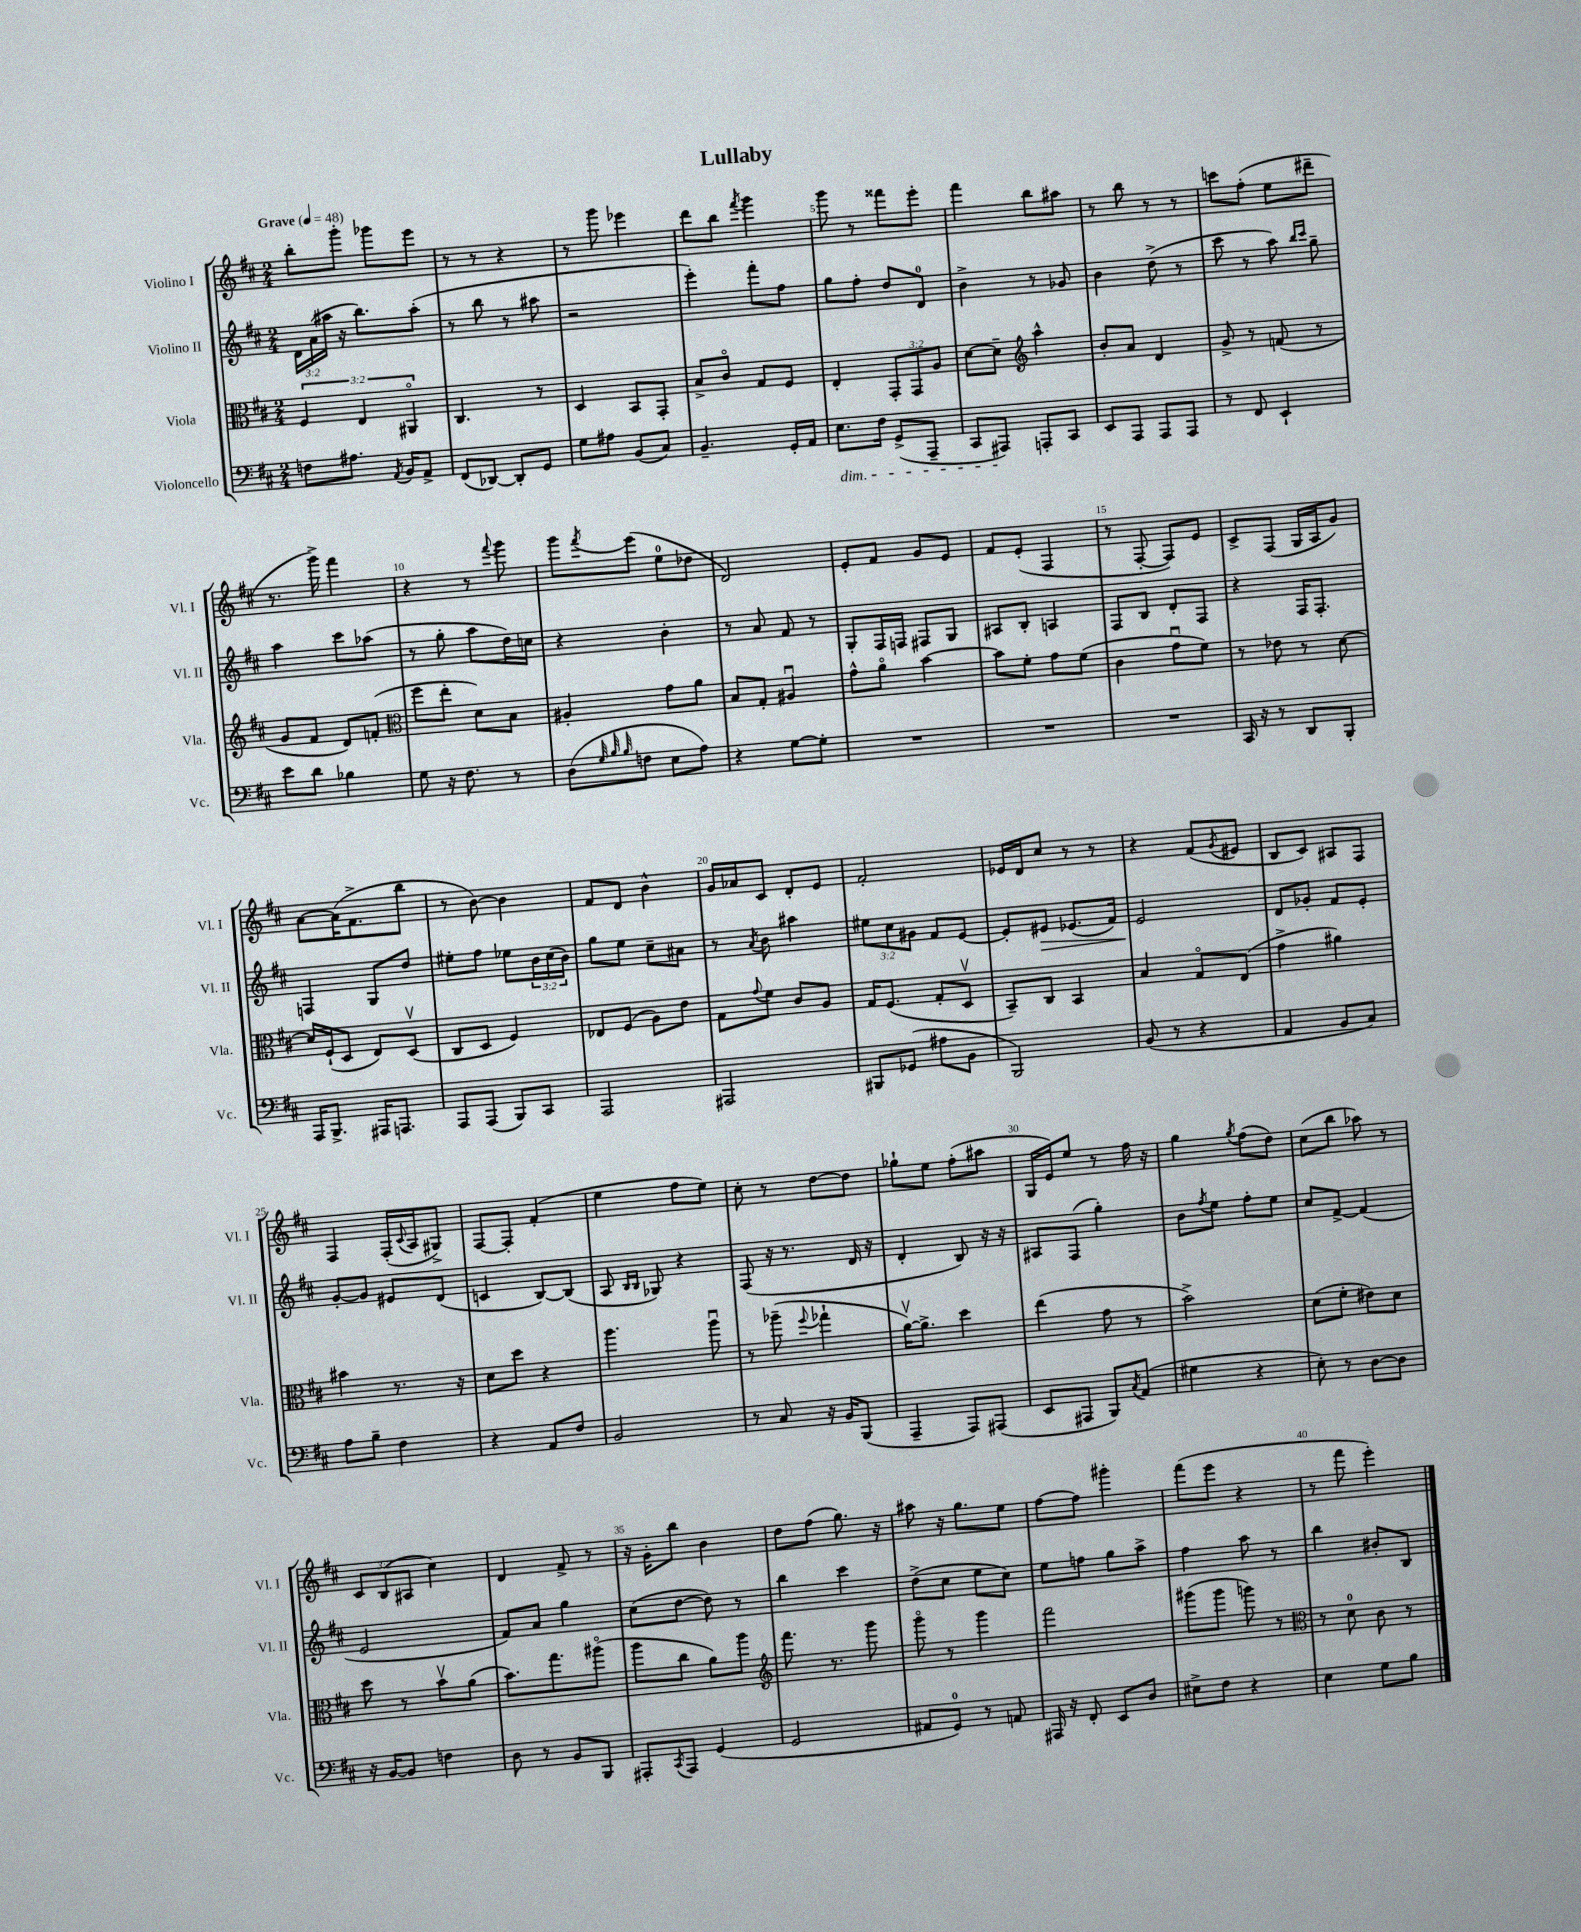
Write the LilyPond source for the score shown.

\header { title = "Lullaby" }
<<
\new StaffGroup <<
\new Staff = "s0" \with { instrumentName = "Violino I" shortInstrumentName = "Vl. I" } {
    \clef treble \key d \major \numericTimeSignature \time 2/4 \override Staff.TupletNumber.text = #tuplet-number::calc-fraction-text \tempo "Grave" 4 = 48
    b''8-. g'''8-. ges'''8 e'''8 |
    r8 r8 r4 |
    r8 g'''8 ees'''4 |
    d'''8 b''8 \acciaccatura { fis'''8 } g'''4 |
    g'''8 r8 fisis'''8 e'''8-. |
    fis'''4 b''8 ais''8 |
    r8 b''8 r8 r8 |
    c'''8 fis''8-.( e''8 dis'''8-- |
    r8. g'''16->) fis'''4 |
    r4 r8 \appoggiatura { fis'''8 } g'''8 |
    g'''8 \acciaccatura { fis'''8 } e'''8( e''8-0 des''8 |
    d'2) |
    e'8-. fis'8 g'8 e'8 |
    fis'8 e'8-.( fis4 |
    r8 fis8~-. fis8) e'8 |
    cis'8-> fis8( g16 a16 g'8) |
    a'8~ a'16( fis'8.-> b''8 |
    r8 b'8~) b'4 |
    fis'8 d'8 b'4-^ |
    g'16 aes'16 cis'8 d'8-. e'8 |
    fis'2-. |
    ees'16 d'16 cis''8 r8 r8 |
    r4 fis'8( \acciaccatura { g'8 } eis'8 |
    b8 cis'8) ais8 fis8 |
    fis4 fis16-.( \appoggiatura { cis'8 } a16 gis8->) |
    fis8~ fis8-. fis'4-.( |
    e''4 fis''8 e''8) |
    cis''8-. r8 d''8~ d''8 |
    ges''8-! e''8 fis''8-.( ais''8 |
    g16 e'16) e''8 r8 fis''16 r16 |
    g''4 \acciaccatura { g''8 } fis''8( d''8) |
    cis''8( b''8 aes''8) r8 |
    \tuplet 3/2 { cis'8 b8( ais8 } cis''4) |
    d'4 fis'8-> r8 |
    r16 g'16-. b''8 b'4 |
    d''8 fis''8( g''8.) r16 |
    ais''8 r16 g''8. e''8 |
    fis''8~ fis''8 gis'''4-. |
    fis'''8( e'''8 r4 |
    r8 fis'''8 e'''4-.) \bar "|." |
}
\new Staff = "s1" \with { instrumentName = "Violino II" shortInstrumentName = "Vl. II" } {
    \clef treble \key d \major \numericTimeSignature \time 2/4 \override Staff.TupletNumber.text = #tuplet-number::calc-fraction-text
    \tuplet 3/2 { d'16 a'16( ais''16 } r16 b''8.) ais''8-.( |
    r8 b''8 r8 ais''8 |
    r2 |
    e'''4-.) fis'''8-. fis''8 |
    g''8 fis''8-. d''8 d'8-0 |
    b'4-> r8 ges'8 |
    b'4 d''8->( r8 |
    cis'''8 r8 a''8) \grace { b''16 cis'''16 } g''8-- |
    a''4 cis'''8 aes''8( |
    r8 g''8-. a''8 d''16) c''16 |
    r4 b'4-. |
    r8 a'8 fis'8 r8 |
    g8-. fis16 f16 fis8 g8 |
    ais8 b8-. a4 |
    fis8 b8 d'8-. fis8 |
    r4 fis16 fis8.-. |
    f4 g8 d''8 |
    eis''8-. fis''8 ees''8 \tuplet 3/2 { b'16 cis''16( b'16) } |
    g''8 e''8 cis''8-- ais'8 |
    r8 \acciaccatura { a'8 } b'8 ais''4 |
    \tuplet 3/2 { eis''8 cis''8 gis'8 } fis'8 e'8~ |
    e'8-. eis'8\> ees'8.( fis'16) |
    e'2\! |
    d'8 ges'8-. fis'8 e'8-. |
    g'8~-. g'8 eis'8 d'8( |
    c'4 b8~) b8( |
    a8 \grace { b16 b16 } ges8) r4 |
    fis8( r16 r8. d'16 r16 |
    d'4-. b8) r16 r16 |
    ais8 fis8( g''4-.) |
    b'8 \acciaccatura { fis''8 } e''8 fis''8-. e''8 |
    cis''8 fis'8~-> fis'4( |
    e'2 |
    fis'8) a'8 g''4 |
    cis''8( d''8~ d''8) r8 |
    b''4 cis'''4 |
    d''8->( cis''8 e''8 cis''8) |
    e''8 f''8 g''8 a''8-> |
    fis''4 a''8 r8 |
    b''4 bis'8-. b8 \bar "|." |
}
\new Staff = "s2" \with { instrumentName = "Viola" shortInstrumentName = "Vla." } {
    \clef alto \key d \major \numericTimeSignature \time 2/4 \override Staff.TupletNumber.text = #tuplet-number::calc-fraction-text
    \tuplet 3/2 { fis4 e4 ais,4\flageolet } |
    cis4. r8 |
    d4 b,8 g,8-. |
    b8-> cis'8\flageolet g8 fis8 |
    e4-. \tuplet 3/2 { g,8-. g,8 a8 } |
    d'8~ d'8-- \clef treble a''4-^ |
    b'8-. a'8 d'4 |
    g'8-> r8 f'8( r8 |
    g'8 fis'8 d'8) f'8-.( |
    \clef alto fis''8 e''8-. d'8) b8 |
    ais4-. g'8 a'8 |
    b8 g8-. ais4\downbow |
    g'8-^ a'8\flageolet b'4~ |
    b'8 fis'8-. g'8 fis'8( |
    cis'4 g'8\downbow fis'8) |
    r8 ees'8 r8 d'8~ |
    d'16 fis16-!( d8 e8) d8\upbow( |
    cis8 d8 fis4) |
    ees8 fis8( a8) e'8 |
    g8 \appoggiatura { g'8 } fis'8 cis'8 a8 |
    g16 fis8.( g8-. d8\upbow |
    b,8--) cis8 b,4 |
    b4 g8\flageolet e8( |
    g'4-> ais'4) |
    bis'4 r8. r16 |
    d'8 d''8 r4 |
    a''4. a''8\downbow |
    r8 aes''8--( \appoggiatura { fis''8 } ges''4-! |
    a'16~\upbow) a'8.-> d''4 |
    e''4( g'8 r8 |
    b'2->) |
    d'8( fis'8-. eis'8) d'8 |
    d''8 r8 b'8\upbow a'8( |
    b'8.) g''8. ais''8\flageolet( |
    a''8 cis''8 a'8) a''8 |
    \clef treble fis'''8. r8. g'''8 |
    g'''8\flageolet r8 g'''4 |
    fis'''2 |
    gis'''8( gis'''8 g'''8) r8 |
    \clef alto r8 d'8-0 cis'8 r8 \bar "|." |
}
\new Staff = "s3" \with { instrumentName = "Violoncello" shortInstrumentName = "Vc." } {
    \clef bass \key d \major \numericTimeSignature \time 2/4
    f8 ais8. \acciaccatura { a,8 } b,16 a,8-> |
    fis,8( des,8~) des,8-. g,8 |
    g8 ais8 b,8( cis8) |
    b,4.-- g,16-. a,16 |
    e8.\dim fis16 g,8->( a,,8-- |
    cis,8 ais,,8\!) a,,8-. cis,8 |
    e,8 a,,8 a,,8 a,,8 |
    r8 fis,8 e,4-! |
    e'8 d'8 bes4 |
    g8 r16 fis8. r8 |
    d8( \grace { g32 b32 b32 } f8 e8 a8) |
    r4 g8~ g8-. |
    R2 |
    R2 |
    R2 |
    cis,16 r16 r8 d,8 b,,8-. |
    a,,16 b,,8.-> ais,,16 a,,8. |
    a,,8 a,,8( b,,8) cis,8 |
    a,,2 |
    ais,,2 |
    bis,,8 ges,8( ais8 b,8 |
    b,,2) |
    b,8( r8 r4 |
    a,4 b,8 cis8) |
    a8 b8-- fis4 |
    r4 a,8 fis8 |
    b,2 |
    r8 cis8 r16 b,16 b,,8( |
    a,,4-- a,,8) ais,,8( |
    e,8 ais,,8 b,,8) \acciaccatura { cis8 } a,8( |
    gis4 r4 |
    e8-.) r8 d8~ d8 |
    r16 b,16~ b,8 f4 |
    d8 r8 b,8 b,,8 |
    ais,,8-. \acciaccatura { cis,8 } ais,,8 g,4( |
    g,2 |
    ais,8 g,8-0) r8 a,8 |
    ais,,16 r16 fis,8-. e,8 d8 |
    eis8-> fis8 r4 |
    e4 g8 b8 \bar "|." |
}
>>
>>
\layout { \context { \Score \override BarNumber.break-visibility = ##(#f #t #t) barNumberVisibility = #(every-nth-bar-number-visible 5) } }
